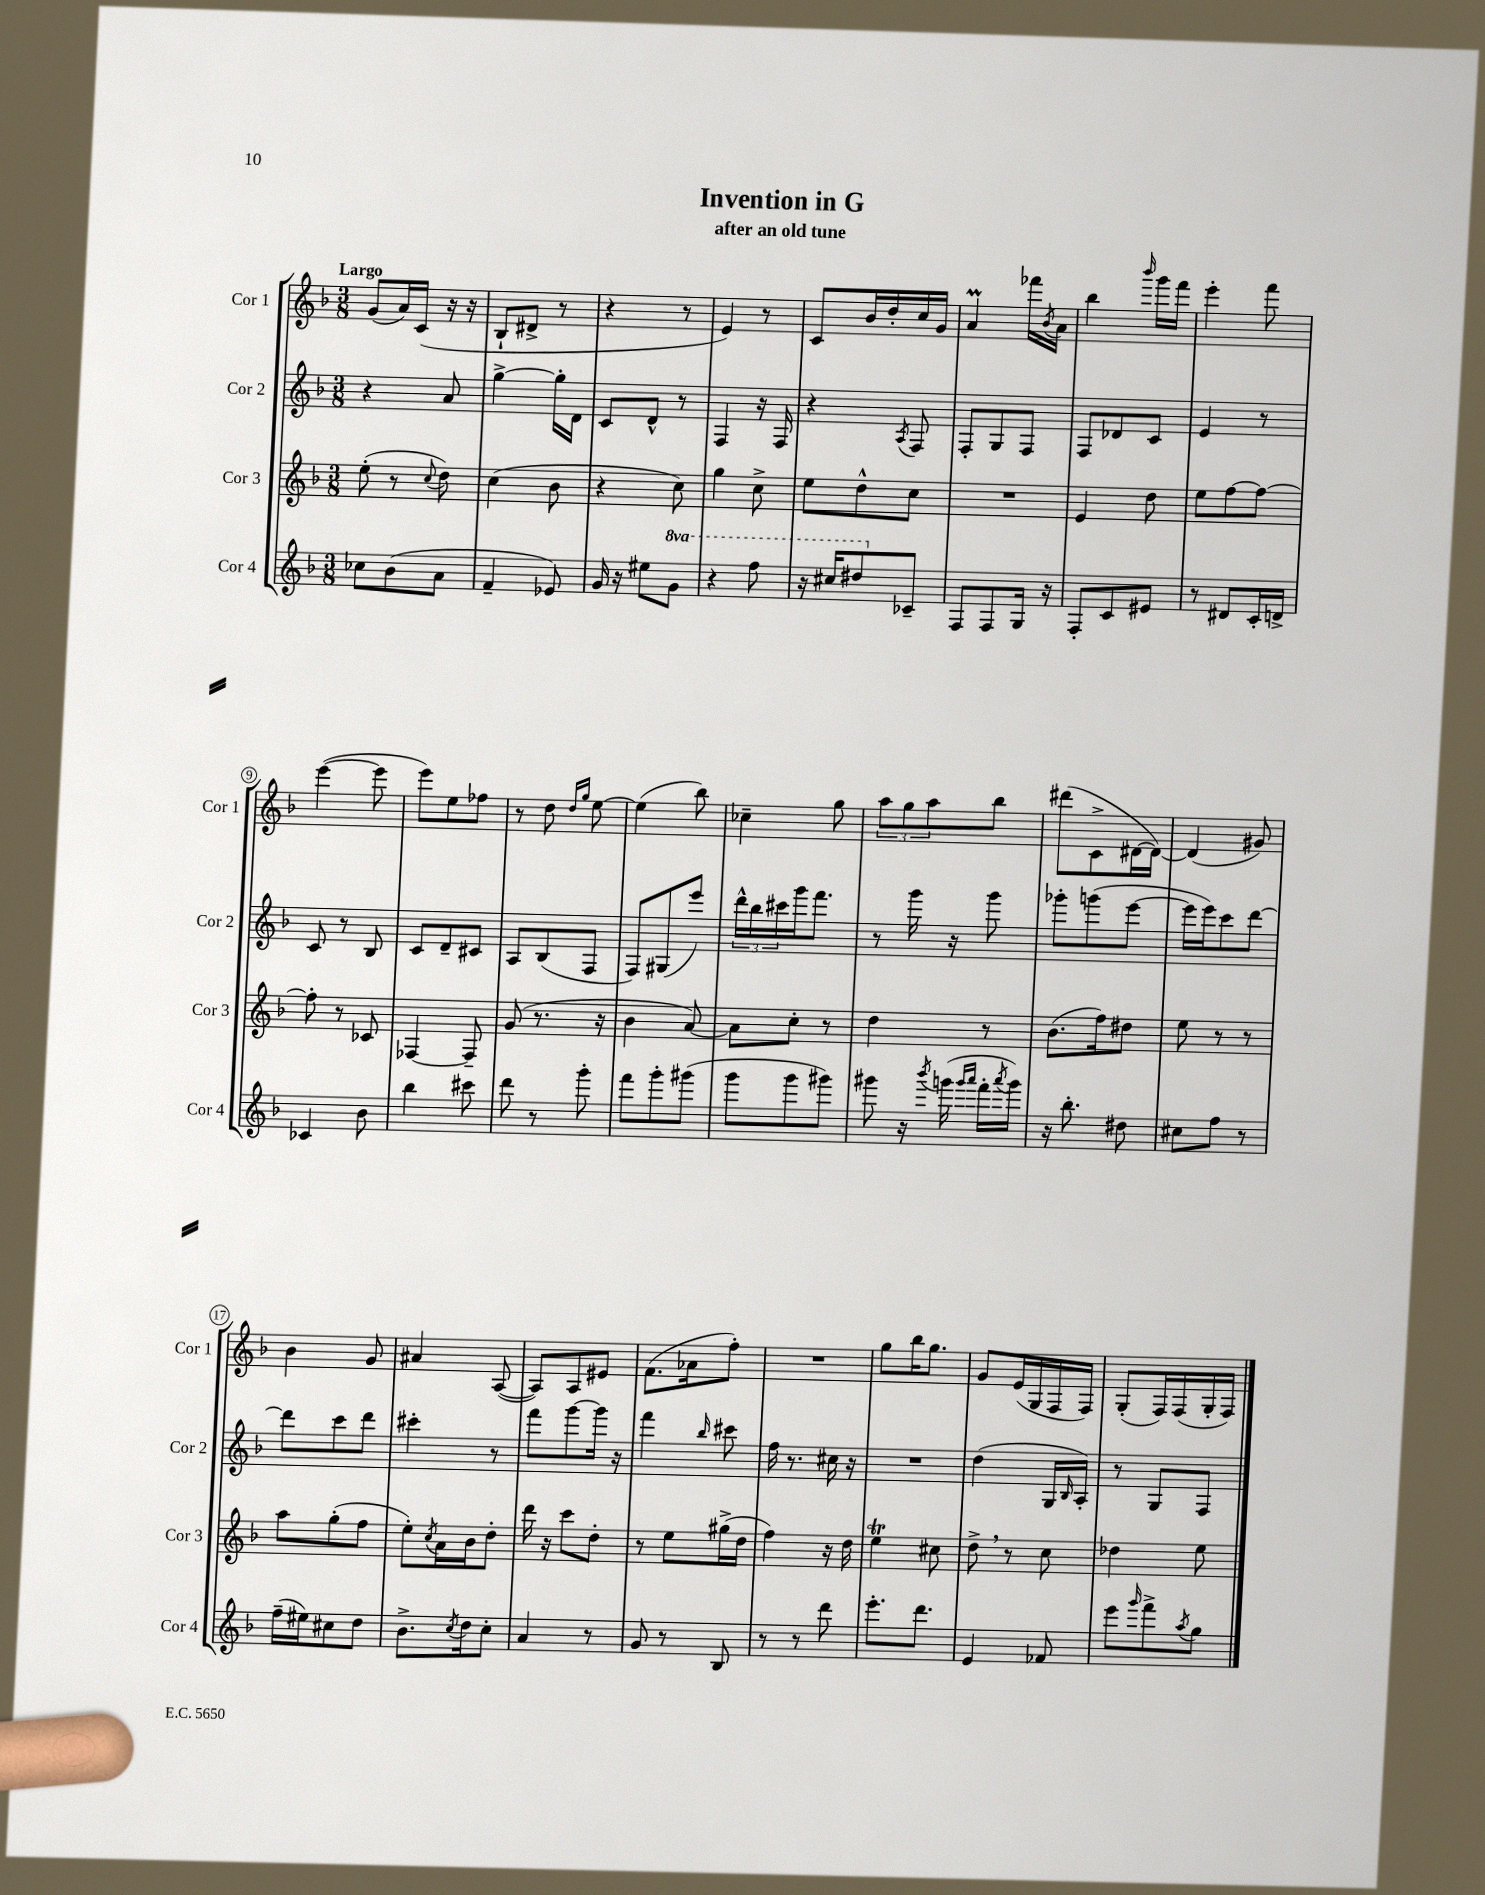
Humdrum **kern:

**kern	**kern	**kern	**kern
*part4	*part3	*part2	*part1
*staff4	*staff3	*staff2	*staff1
*I"Cor 4	*I"Cor 3	*I"Cor 2	*I"Cor 1
*I'Cor 4	*I'Cor 3	*I'Cor 2	*I'Cor 1
*clefG2	*clefG2	*clefG2	*clefG2
*k[b-]	*k[b-]	*k[b-]	*k[b-]
*M3/8	*M3/8	*M3/8	*M3/8
=1	=1	=1	=1
!	!	!	!LO:TX:a:B:t=Largo
8cc-X\L	(8ee'\	4r	(8g/L
(8b-\	8r	.	16a/L)
.	.	.	(16c/JJ
.	8qqcc/	.	.
8a\J	8dd\)	8a/	16r
.	.	.	16r
=2	=2	=2	=2
4f~/	(4cc\	[4gg^\	8B-`/L
.	.	.	8d#X^/J
8e-X/)	8b-\	16gg'\LL]	8r
.	.	16d\JJ	.
=3	=3	=3	=3
16g/	4r	8c/L	4r
16r	.	.	.
8ee#X\L	.	8d^^/J	.
*8va	*	*	*
8gg\J	8cc\)	8r	8r
=4	=4	=4	=4
4r	4gg\	4F/	4e/)
8fff\	8cc^\	16r	8r
.	.	16F/	.
=5	=5	=5	=5
16r	8ee\L	4r	8c/L
16ccc#X/KL	.	.	.
8ddd#X/	8dd^^\	.	16b-/L
.	.	.	16dd'/
.	.	8qA/	.
*X8va	*	*	*
8c-X~/J	8cc\J	8F/	16cc/
.	.	.	16g/JJ
=6	=6	=6	=6
8F/L	4.r	8F'/L	4am/
8F/	.	8G/	.
16G/Jk	.	8F/J	16fff-X\LL
.	.	.	8qb-/
16r	.	.	16a\JJ
=7	=7	=7	=7
8F'/L	4e/	8F/L	4bb-\
8c/	.	8d-X/	.
.	.	.	16qqbbb-/
8e#X/J	8dd\	8c/J	16ggg\LL
.	.	.	16fff\JJ
=8	=8	=8	=8
8r	8ee\L	4e/	4eee'\
8d#X/L	[8ff\	.	.
16c'/L	8ff\J_	8r	8fff\
16dn^/JJ	.	.	.
!!LO:LB:g=z
=9	=9	=9	=9
4c-X/	8ff'\]	8c/	([4eee\
.	8r	8r	.
8b-\	8c-X/	8B-/	8eee\]
=10	=10	=10	=10
4bb-\	[4F-X/	8c/L	8eee\L)
.	.	8d~/	8ee\
8ccc#X\	8F-~/]	8c#X/J	8ff-X\J
=11	=11	=11	=11
8ddd\	(8g/	8A/L	8r
8r	8.r	(8B-/	8dd\
.	.	.	16qqdd/LL
.	.	.	16qqgg/JJ
8ggg'\	.	8F/J	[8ee\
.	16r	.	.
=12	=12	=12	=12
8fff\L	4b-\	8F/L)	(4ee\]
8ggg'\	.	(8G#X/	.
(8ggg#X\J	[8a/)	8eee/J)	8bb-\)
=13	=13	=13	=13
8ggg\L	8a\L]	24ddd^^\LL	4cc-X~\
.	.	24bb-\	.
.	.	24ccc#X\	.
8ggg\	8cc'\J	16ggg\J	.
.	.	8.fff\J	.
8ggg#X\J)	8r	.	8gg\
=14	=14	=14	=14
8ggg#X\	4dd\	8r	12aa\L
.	.	.	12gg\
16r	.	16ggg\	.
.	.	.	12aa\
8qbbb-/	.	.	.
(16gggn\	.	16r	.
16qqggg/LL	.	.	.
16qqaaa/JJ	.	.	.
16fff'\LL	8r	8ggg\	8bb-\J
8qaaa/	.	.	.
16ggg\JJ)	.	.	.
=15	=15	=15	=15
16r	(8.b-\L	8ggg-X'\L	(8ddd#X\L
8.bb-'\	.	.	.
.	.	(8gggn\	8c^\
.	16ff\k)	.	.
8dd#X\	8dd#X\J	[8eee\J	[16d#X\L
.	.	.	16d#\JJ_)
=16	=16	=16	=16
8cc#X\L	8ee\	16eee\LL]	(4d#/]
.	.	16eee\J)	.
8ff\J	8r	8ccc\	.
8r	8r	[8ddd\J	8g#X/)
!!LO:LB:g=z
=17	=17	=17	=17
(16ff~\LL	8aa\L	8ddd\L]	4b-\
16ee#X\J)	.	.	.
8cc#X\	(8gg'\	8ccc\	.
8dd\J	8ff\J	8ddd\J	8g/
=18	=18	=18	=18
8.b-^\L	8ee'\L)	4ccc#X'\	4a#X/
.	8qcc/	.	.
.	16a\L	.	.
8qcc/	.	.	.
16dd\k	16b-\J	.	.
8cc'\J	8dd'\J	8r	([8A/
=19	=19	=19	=19
4a/	16ddd\	8fff\L	8A/L])
.	16r	.	.
.	8ccc\L	[8ggg\	8A/
8r	8dd'\J	16ggg\Jk]	8e#X/J
.	.	16r	.
=20	=20	=20	=20
8g/	8r	4fff\	(8.f\L
8r	8ee\L	.	.
.	.	.	16a-X\k
.	.	16qqbb-/	.
8B-/	(16gg#X^\L	8ccc#X\	8ff'\J)
.	16dd\JJ	.	.
=21	=21	=21	=21
8r	4ff\)	16ff\	4.r
.	.	8.r	.
8r	.	.	.
8ddd\	16r	16cc#X\	.
.	16dd\	16r	.
=22	=22	=22	=22
8.eee'\L	4eet\	4.r	8gg\L
.	.	.	16bb-\K
8.ddd\J	.	.	8.gg\J
.	8cc#X\	.	.
=23	=23	=23	=23
4e/	8dd^,\	(4dd\	8g/L
.	8r	.	(16e/L
.	.	.	16G/
8f-X/	8cc\	16G/LL	16F/
.	.	16qqB-/	.
.	.	16A'/JJ)	16F/JJ)
=24	=24	=24	=24
8eee\L	4dd-X\	8r	(8G'/L
16qqggg/	.	.	.
8fff^\	.	8G/L	16F/L)
.	.	.	(16F/
8qaa/	.	.	.
8gg\J	8ee\	8F/J	16G'/
.	.	.	16F/JJ)
==	==	==	==
*-	*-	*-	*-
